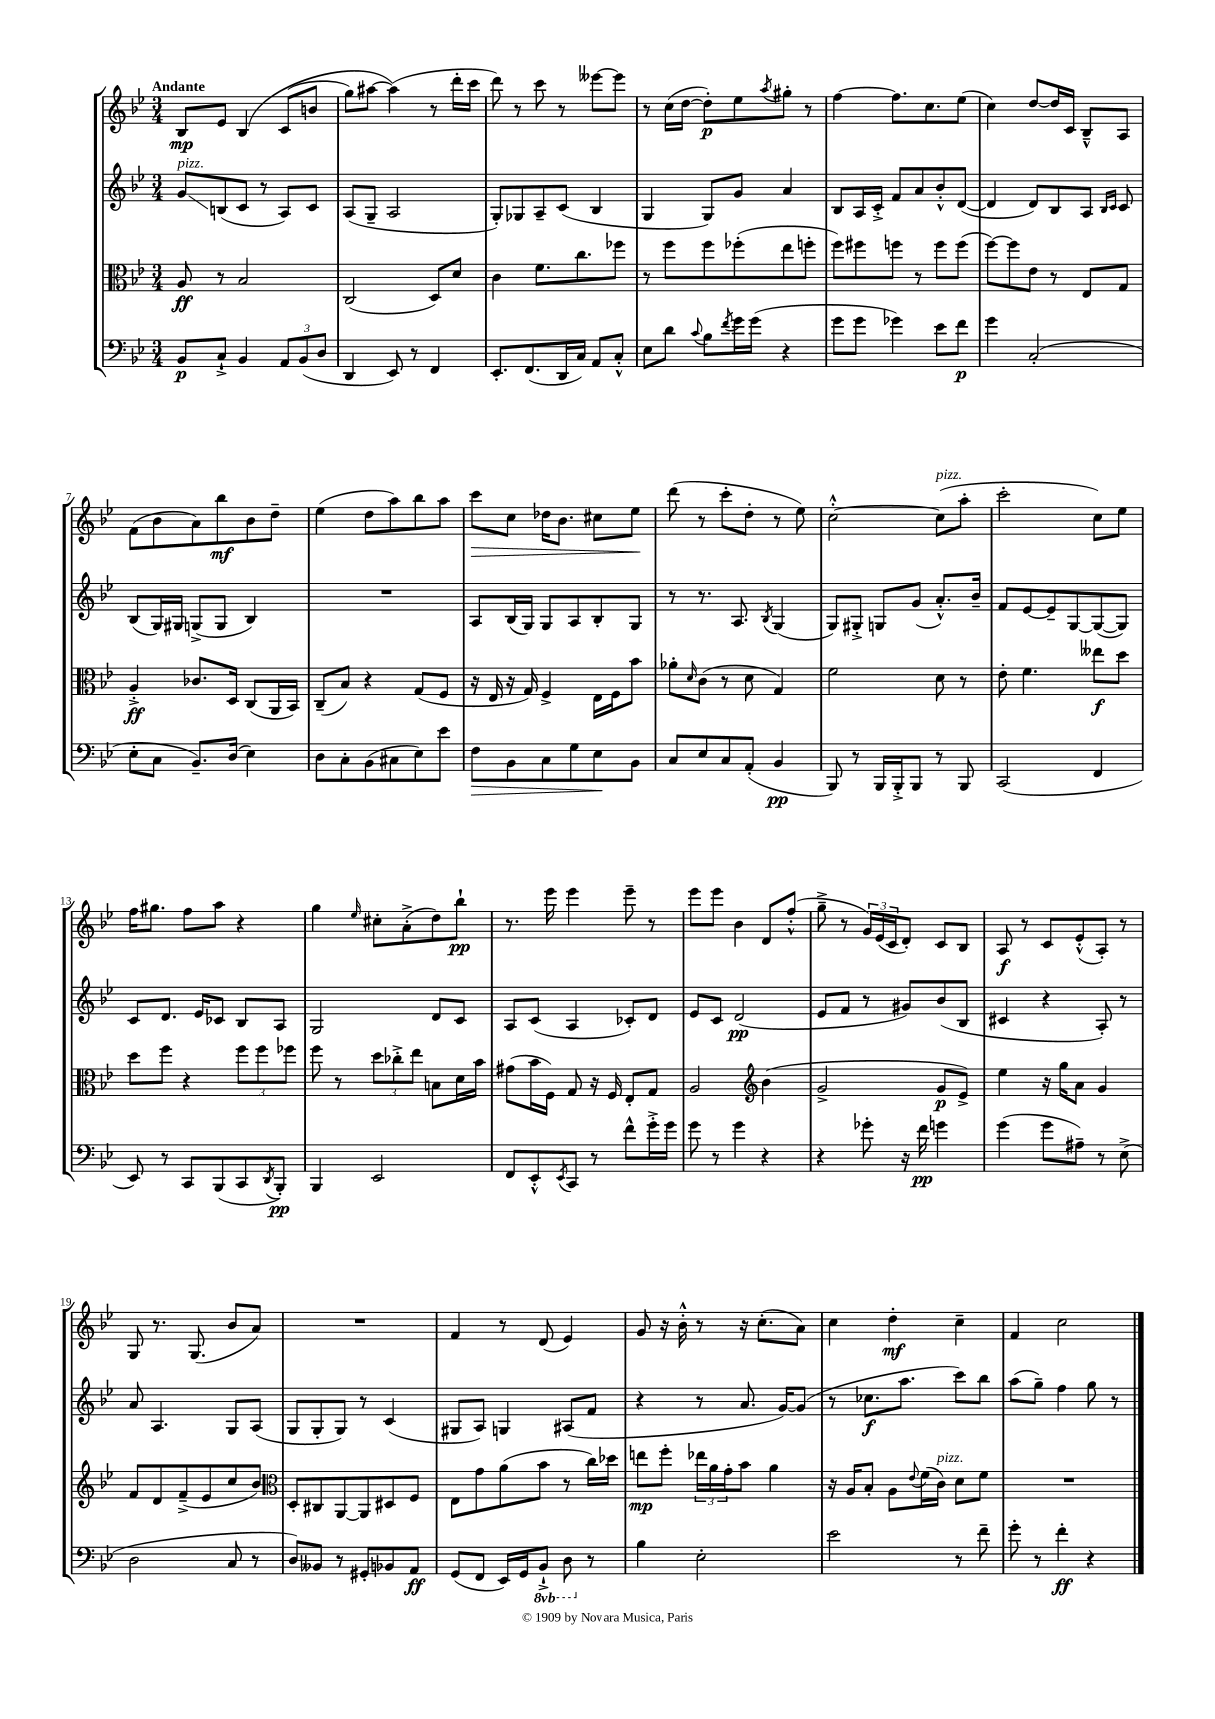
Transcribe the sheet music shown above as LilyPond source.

<<
\new StaffGroup <<
\new Staff = "s0" {
    \clef treble \key bes \major \numericTimeSignature \time 3/4 \tempo "Andante"
    bes8\mp ees'8 bes4\( c'8( b'8 |
    g''8) ais''8~ ais''4(\) r8 d'''16-. c'''16 |
    d'''8) r8 c'''8 r8 eeses'''8~ eeses'''8 |
    r8 c''16( d''16~ d''8-.\p) ees''8 \acciaccatura { a''8 } gis''8-. r8 |
    f''4~ f''8. c''8. ees''8( |
    c''4) d''8~ d''16 c'16 bes8---^ a8 |
    f'8( bes'8 a'8) bes''8\mf bes'8 d''8-- |
    ees''4( d''8 a''8) bes''8 a''8 |
    c'''8\> c''8 des''16 bes'8. cis''8 ees''8\! |
    d'''8( r8 c'''8-. d''8-. r8 ees''8) |
    c''2~-.-^ c''8^\markup { \italic "pizz." }( a''8-. |
    c'''2-. c''8) ees''8 |
    f''16 gis''8. f''8 a''8 r4 |
    g''4 \grace { ees''16 } cis''8-. a'8-.->( d''8) bes''8-!\pp |
    r8. ees'''16 ees'''4 ees'''8-- r8 |
    ees'''8 ees'''8 bes'4 d'8 f''8-.-^( |
    g''8---> r8 \tuplet 3/2 { g'16) ees'16( c'16 } d'8-.) c'8 bes8 |
    a8\f r8 c'8 ees'8-.-^( a8-.) r8 |
    g8 r8. g8.( bes'8 a'8) |
    R2. |
    f'4 r8 d'8( ees'4) |
    g'8 r16 bes'16-.-^ r8 r16 c''8.-.( a'8) |
    c''4 d''4-.\mf c''4-- |
    f'4 c''2 \bar "|." |
}
\new Staff = "s1" {
    \clef treble \key bes \major \numericTimeSignature \time 3/4
    g'8\glissando^\markup { \italic "pizz." } b8( c'8 r8 a8) c'8 |
    a8( g8-- a2 |
    g8-.) ges8 a8-- c'8( bes4 |
    g4 g8) g'8 a'4 |
    bes8 a16 c'16-.-> f'8 a'8 bes'8-.-^ d'8~( |
    d'4 d'8) bes8 a8 \grace { bes16 c'16 } c'8 |
    bes8( g16) gis16 g8->( g8 bes4) |
    R2. |
    a8 bes16( g16) g8 a8 bes8-. g8 |
    r8 r8. a8. \acciaccatura { bes8 } g4( |
    g8) gis8-.-> g8 g'8( a'8.-.-^) bes'16-- |
    f'8 ees'8~ ees'8-- g8~ g8~( g8) |
    c'8 d'8. ees'16 ces'8 bes8 a8 |
    g2 d'8 c'8 |
    a8 c'8( a4 ces'8-.) d'8 |
    ees'8 c'8 d'2\pp( |
    ees'8 f'8 r8 gis'8) bes'8( bes8 |
    cis'4 r4 a8-.) r8 |
    a'8 a4. g8 a8( |
    g8 g8-. g8) r8 c'4( |
    gis8 a8) g4 ais8( f'8 |
    r4 r8 a'8. g'16~) g'8( |
    r8 ces''8.\f a''8. c'''8) bes''8 |
    a''8( g''8--) f''4 g''8 r8 \bar "|." |
}
\new Staff = "s2" {
    \clef alto \key bes \major \numericTimeSignature \time 3/4
    a8\ff r8 bes2 |
    c2( d8) d'8 |
    c'4 f'8. c''8. fes''8 |
    r8 f''8 f''8 fes''8-.( ees''8 f''8-. |
    f''8) fis''8 f''8 r8 f''8 f''8( |
    f''8~) f''8 ees'8 r8 ees8 g8 |
    a4-.->\ff ces'8. d16 c8( a,16 bes,16) |
    c8--( bes8) r4 g8( f8 |
    r16 ees16 r16 g16) f4-> ees16 f16 bes'8 |
    aes'8-. \grace { d'16 } c'8( r8 d'8 g4) |
    f'2 d'8 r8 |
    ees'8-. f'4. eeses''8\f d''8 |
    d''8 f''8 r4 \tuplet 3/2 { f''8 f''8 fes''8 } |
    f''8 r8 \tuplet 3/2 { d''8 ces''8-.-> ees''8 } b8 d'16 bes'16 |
    gis'8( bes'16 f16) g8 r16 f16 ees8-. g8 |
    a2 \clef treble bes'4( |
    g'2-> g'8\p ees'8->) |
    ees''4 r16 g''16 a'8 g'4 |
    f'8 d'8 f'8--->( ees'8 c''8 bes'8) |
    \clef alto d8-. cis8 a,8~ a,8 dis8 f8 |
    ees8 g'8 a'8( bes'8 r8 c''16) des''16 |
    e''8\mp f''8-. \tuplet 3/2 { ees''16 a'16 g'16-. } bes'8 a'4 |
    r16 a16 bes8-. a8 \appoggiatura { ees'8 } f'16( c'16^\markup { \italic "pizz." }) d'8 f'8 |
    R2. \bar "|." |
}
\new Staff = "s3" {
    \clef bass \key bes \major \numericTimeSignature \time 3/4 \set Staff.ottavationMarkups = #ottavation-simple-ordinals
    bes,8\p c8-!-> bes,4 \tuplet 3/2 { a,8 bes,8( d8 } |
    d,4 ees,8) r8 f,4 |
    ees,8.-. f,8.( d,16 c16) a,8 c8-.-^ |
    ees8 d'8 \appoggiatura { c'8 } bes8 \acciaccatura { f'8 } g'16 g'16( r4 |
    g'8 g'8 ges'4) ees'8 f'8\p |
    g'4 c2-.( |
    ees8-. c8 bes,8.--) d16( ees4) |
    d8 c8-. bes,8( cis8 ees8) ees'8 |
    f8\> bes,8 c8 g8 ees8\! bes,8 |
    c8 ees8 c8 a,8-.( bes,4\pp |
    bes,,8) r8 bes,,16 bes,,16-.-> bes,,8 r8 bes,,8 |
    c,2( f,4 |
    ees,8) r8 c,8 bes,,8( c,8 \acciaccatura { d,8 } bes,,8-.\pp) |
    bes,,4 ees,2 |
    f,8 ees,8-.-^ \acciaccatura { ees,8 } c,8 r8 f'8-^ g'16-.-> g'16 |
    g'8 r8 g'4 r4 |
    r4 ges'8-. r16 f'16\pp g'4 |
    g'4( g'8 ais8--) r8 ees8->( |
    d2 c8 r8 |
    d8) beses,8 r8 gis,8-. bes,8 a,8\ff |
    g,8( f,8 ees,16) g,16 \ottava #-1 bes,,8-!-> d,8 \ottava #0 r8 |
    bes4 ees2-. |
    ees'2 r8 f'8-- |
    g'8-. r8 f'4-.\ff r4 \bar "|." |
}
>>
>>
